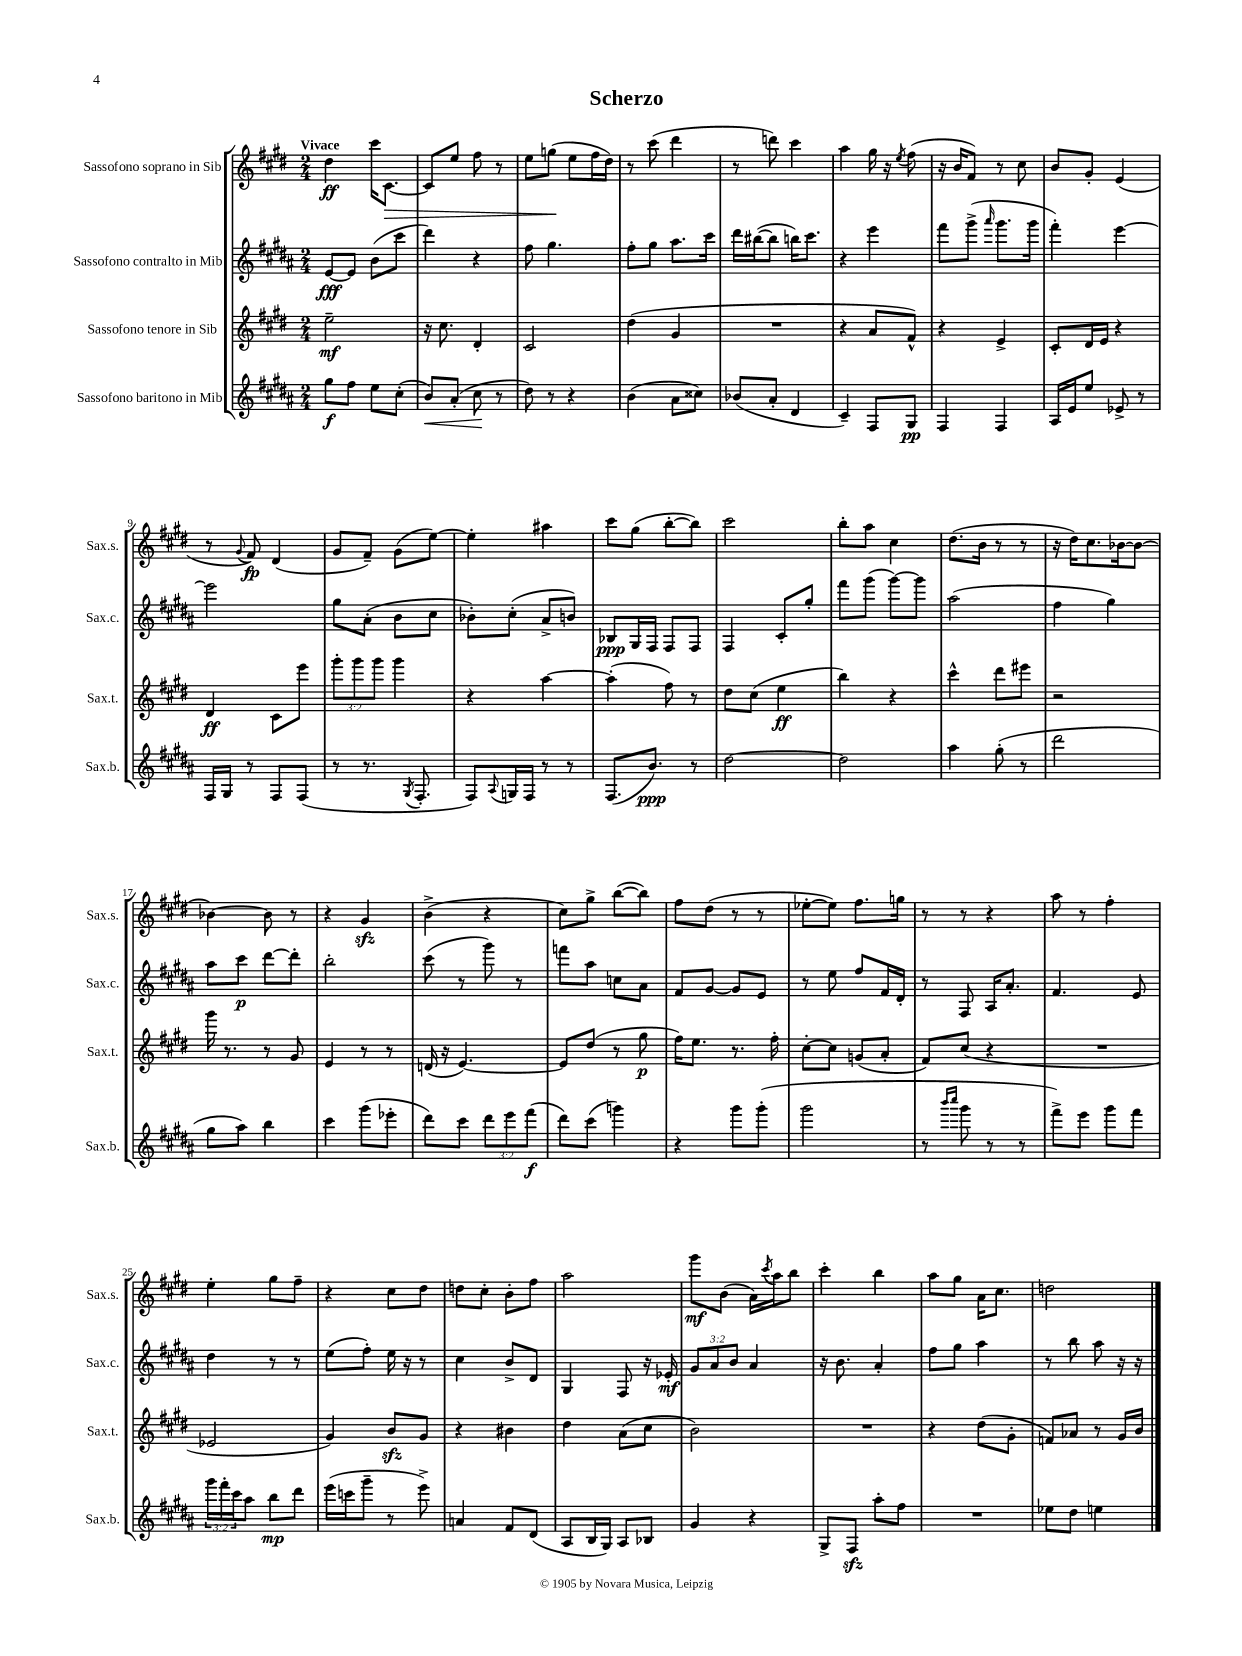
\header { title = "Scherzo" }
<<
\new StaffGroup <<
\new Staff = "s0" \with { instrumentName = "Sassofono soprano in Sib" shortInstrumentName = "Sax.s." } {
    \clef treble \key e \major \numericTimeSignature \time 2/4 \tempo "Vivace"
    dis''4\ff cis'''16 cis'8.~\> |
    cis'8 e''8 fis''8 r8 |
    e''8 g''8\!( e''8 fis''16 dis''16) |
    r8 cis'''8( dis'''4 |
    r8 d'''8) cis'''4 |
    a''4 gis''16 r16 \acciaccatura { e''8 } fis''8( |
    r16 b'16 fis'8) r8 cis''8 |
    b'8 gis'8-. e'4( |
    r8 \appoggiatura { gis'8 } fis'8\fp) dis'4( |
    gis'8 fis'8--) gis'8( e''8~) |
    e''4-. ais''4 |
    cis'''8 gis''8( b''8~-. b''8) |
    cis'''2 |
    b''8-. a''8 cis''4 |
    dis''8.( b'16 r8 r8 |
    r16 dis''16) cis''8. bes'16~ bes'8~ |
    bes'4~ bes'8 r8 |
    r4 gis'4\sfz |
    b'4->( r4 |
    cis''8) gis''8-> b''8~( b''8) |
    fis''8 dis''8( r8 r8 |
    ees''8~-. ees''8) fis''8. g''16 |
    r8 r8 r4 |
    a''8 r8 fis''4-. |
    e''4-. gis''8 fis''8-- |
    r4 cis''8 dis''8 |
    d''8 cis''8-. b'8-. fis''8 |
    a''2 |
    gis'''8\mf b'8( a'16) \acciaccatura { cis'''8 } a''16 b''8 |
    cis'''4-. b''4 |
    a''8 gis''8 a'16 cis''8. |
    d''2 \bar "|." |
}
\new Staff = "s1" \with { instrumentName = "Sassofono contralto in Mib" shortInstrumentName = "Sax.c." } {
    \clef treble \key b \major \numericTimeSignature \time 2/4 \override Staff.TupletNumber.text = #tuplet-number::calc-fraction-text
    e'8~\fff e'8 b'8( cis'''8 |
    dis'''4) r4 |
    fis''8 gis''4. |
    fis''8-. gis''8 ais''8. cis'''16 |
    dis'''16 bis''16~( bis''8 b''16) cis'''8. |
    r4 e'''4 |
    fis'''8 gis'''8->( \grace { ais'''16 } gis'''8. gis'''16 |
    fis'''4-.) e'''4~ |
    e'''2 |
    gis''8 ais'8-.( b'8 cis''8 |
    bes'8-.) cis''8-.( ais'8-> b'8) |
    bes8\ppp gis16 fis16 fis8 fis8 |
    fis4 cis'8-. gis''8-. |
    fis'''8 gis'''8( gis'''8~) gis'''8 |
    ais''2( |
    fis''4 gis''4) |
    ais''8 cis'''8\p dis'''8~ dis'''8-. |
    b''2-. |
    cis'''8( r8 gis'''8) r8 |
    f'''8 ais''8 c''8 ais'8 |
    fis'8 gis'8~ gis'8 e'8 |
    r8 e''8 fis''8 fis'16 dis'16-. |
    r8 fis8 ais16 ais'8.-. |
    fis'4. e'8 |
    dis''4 r8 r8 |
    e''8( fis''8-.) e''16 r16 r8 |
    cis''4 b'8-> dis'8 |
    gis4 fis8 r16 ees'16-.\mf |
    \tuplet 3/2 { gis'8 ais'8 b'8 } ais'4 |
    r16 b'8. ais'4-. |
    fis''8 gis''8 ais''4 |
    r8 b''8 ais''8 r16 r16 \bar "|." |
}
\new Staff = "s2" \with { instrumentName = "Sassofono tenore in Sib" shortInstrumentName = "Sax.t." } {
    \clef treble \key e \major \numericTimeSignature \time 2/4 \override Staff.TupletNumber.text = #tuplet-number::calc-fraction-text
    e''2--\mf |
    r16 cis''8. dis'4-. |
    cis'2 |
    dis''4( gis'4 |
    R2 |
    r4 a'8 fis'8-^) |
    r4 e'4-> |
    cis'8-. dis'16 e'16 r4 |
    dis'4\ff cis'8 e'''8 |
    \tuplet 3/2 { gis'''8-. gis'''8 gis'''8 } gis'''4 |
    r4 a''4~ |
    a''4-.( fis''8) r8 |
    dis''8 cis''8( e''4\ff |
    b''4) r4 |
    cis'''4-^ dis'''8 eis'''8 |
    r2 |
    gis'''16 r8. r8 gis'8 |
    e'4 r8 r8 |
    d'16( r16 e'4.~) |
    e'8 dis''8( r8 gis''8\p |
    fis''16) e''8. r8. fis''16-. |
    cis''8~-. cis''8 g'8( a'8-. |
    fis'8) cis''8( r4 |
    R2 |
    ees'2 |
    gis'4) b'8\sfz gis'8 |
    r4 bis'4 |
    dis''4 a'8( cis''8 |
    b'2) |
    R2 |
    r4 dis''8( gis'8-. |
    f'8) aes'8 r8 gis'16 b'16 \bar "|." |
}
\new Staff = "s3" \with { instrumentName = "Sassofono baritono in Mib" shortInstrumentName = "Sax.b." } {
    \clef treble \key b \major \numericTimeSignature \time 2/4 \override Staff.TupletNumber.text = #tuplet-number::calc-fraction-text
    gis''8\f fis''8 e''8 cis''8-.( |
    b'8\<) ais'8-.( cis''8\! r8 |
    dis''8) r8 r4 |
    b'4( ais'8 cisis''8) |
    bes'8( ais'8-. dis'4 |
    cis'4--) fis8 gis8\pp |
    fis4 fis4 |
    ais16 e'16 e''8 ees'8-> r8 |
    fis16 gis16 r8 fis8 fis8( |
    r8 r8. \acciaccatura { gis8 } fis8.-. |
    fis8) \appoggiatura { ais8 } g16 fis16 r8 r8 |
    fis8.( b'8.\ppp) r8 |
    dis''2~ |
    dis''2 |
    ais''4 gis''8-.( r8 |
    dis'''2 |
    gis''8 ais''8) b''4 |
    cis'''4 gis'''8( ees'''8-. |
    dis'''8) cis'''8 \tuplet 3/2 { dis'''8 e'''8 fis'''8\f( } |
    dis'''8) cis'''8( g'''4) |
    r4 gis'''8 gis'''8-.( |
    gis'''2 |
    r8 \grace { b'''16 cis''''16 } gis'''8 r8 r8 |
    fis'''8->) e'''8 gis'''8 fis'''8 |
    \tuplet 3/2 { gis'''16 fis'''16-. cis'''16 } ais''8 b''8\mp dis'''8 |
    e'''16( c'''16 gis'''8-- r8 e'''8->) |
    a'4 fis'8 dis'8( |
    ais8 b16 gis16) ais8 bes8 |
    gis'4 r4 |
    gis8-> fis8\sfz ais''8-. fis''8 |
    R2 |
    ees''8 dis''8 e''4 \bar "|." |
}
>>
>>
